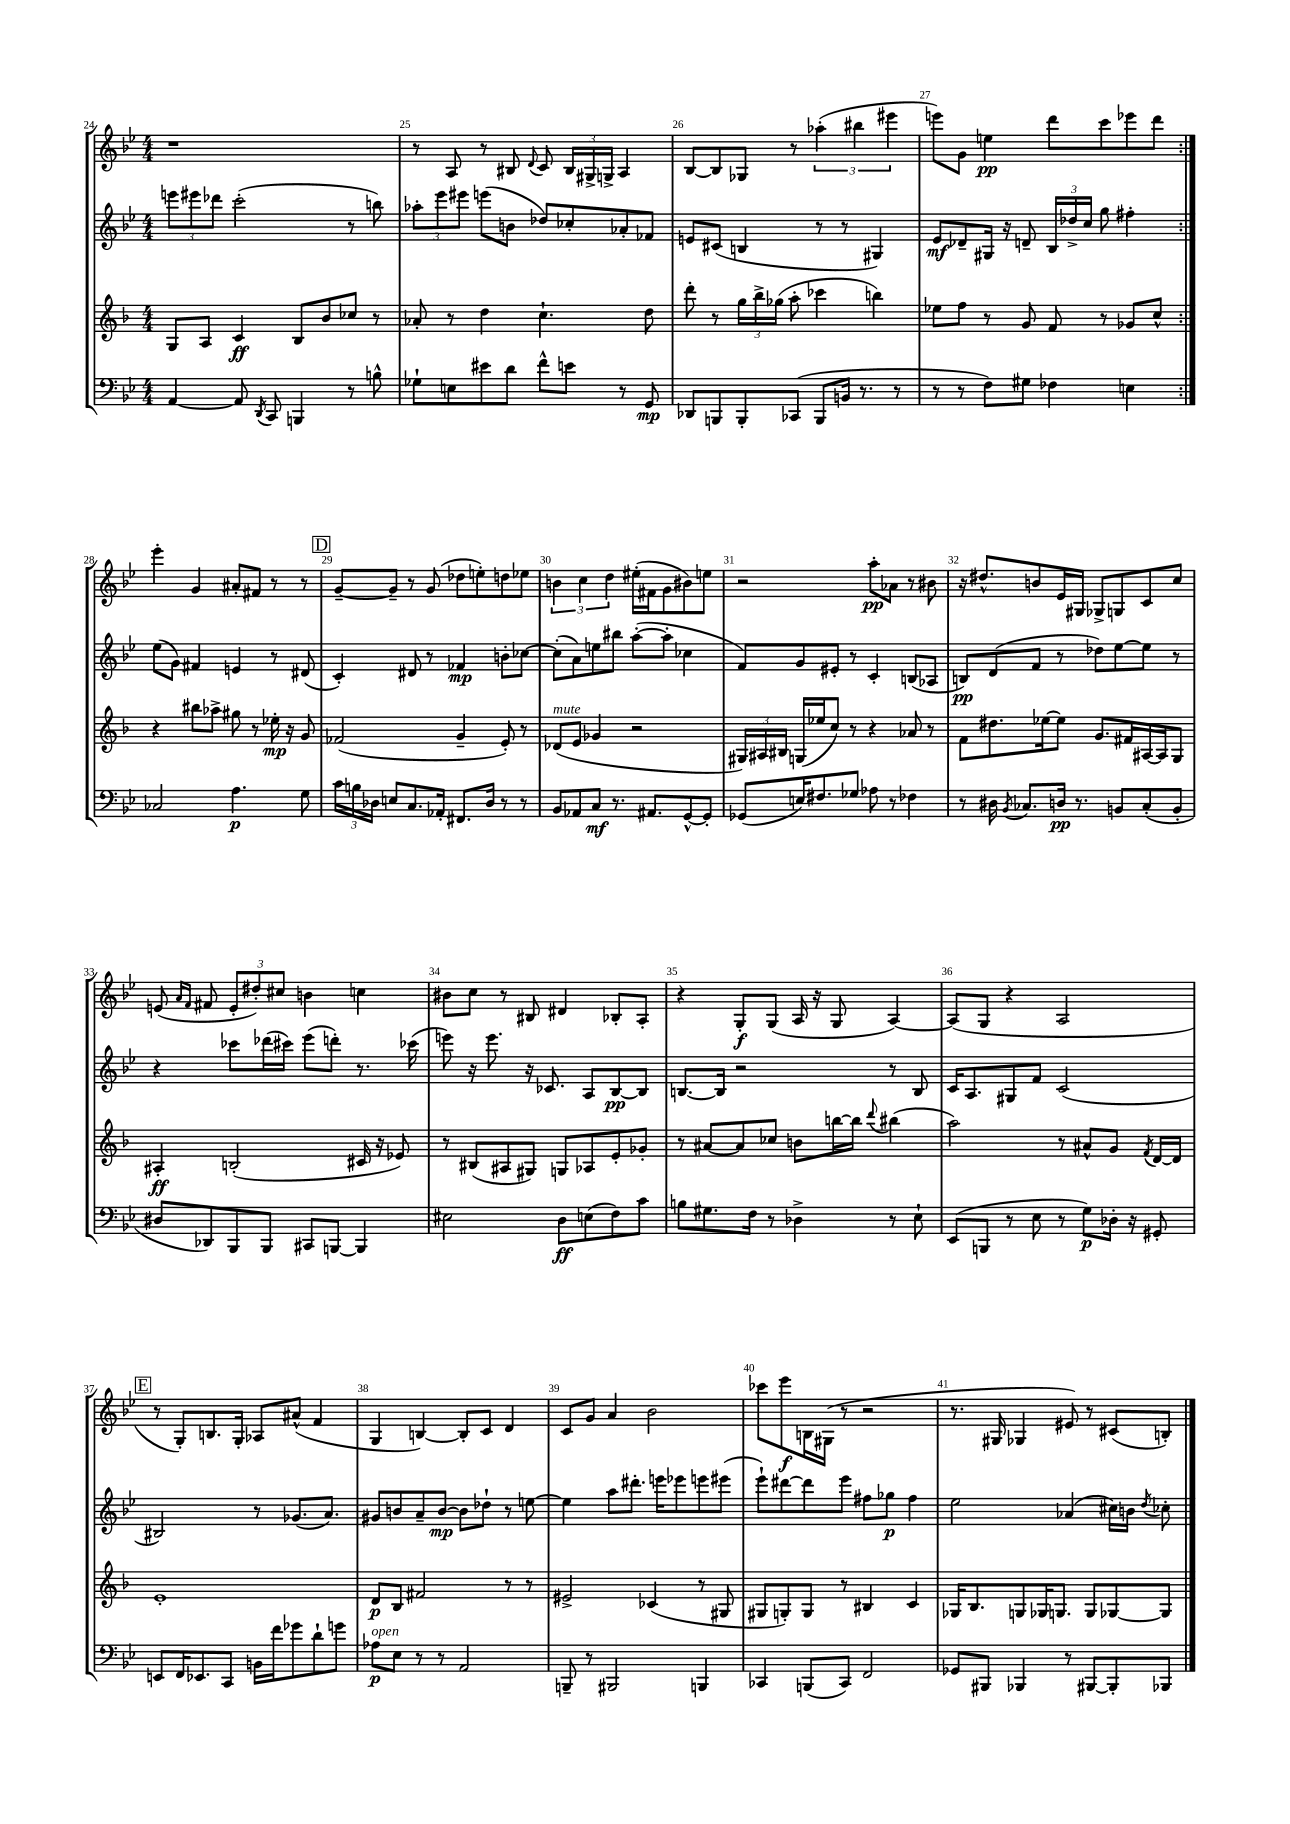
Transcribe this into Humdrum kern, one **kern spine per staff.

**kern	**dynam	**kern	**dynam	**kern	**dynam	**kern	**dynam
*part4	*part4	*part3	*part3	*part2	*part2	*part1	*part1
*staff4	*staff4	*staff3	*staff3	*staff2	*staff2	*staff1	*staff1
*clefF4	*	*clefG2	*	*clefG2	*	*clefG2	*
*k[b-e-]	*	*k[b-]	*	*k[b-e-]	*	*k[b-e-]	*
*M4/4	*	*M4/4	*	*M4/4	*	*M4/4	*
=24	=24	=24	=24	=24	=24	=24	=24
[4AA/	.	8G/L	.	12eeen\L	.	1r	.
.	.	.	.	12eee#X\	.	.	.
.	.	8A/J	.	.	.	.	.
.	.	.	.	12ddd-X\J	.	.	.
8AA/]	.	4c/	ff	(2ccc'\	.	.	.
8qDD/	.	.	.	.	.	.	.
8CC/	.	.	.	.	.	.	.
4BBBn/	.	8B-/L	.	.	.	.	.
.	.	8b-/	.	.	.	.	.
8r	.	8cc-X/J	.	8r	.	.	.
8Bn^^\	.	8r	.	8bbn\)	.	.	.
=25	=25	=25	=25	=25	=25	=25	=25
8G-X`\L	.	8a-X'/	.	12aa-X'\L	.	8r	.
.	.	.	.	12eee-\	.	.	.
8En\	.	8r	.	.	.	8A/	.
.	.	.	.	12eee#X\J	.	.	.
8e#X\	.	4dd\	.	(8eeen\L	.	8r	.
8d\J	.	.	.	8bn\J	.	8B#X/	.
.	.	.	.	.	.	8qqd/	.
8f^^\L	.	4.cc`\	.	8dd-X/L)	.	8c/	.
8en\J	.	.	.	8cc-X'/	.	24B#/LL	.
.	.	.	.	.	.	24G#X^/	.
.	.	.	.	.	.	24Gn^/JJ	.
8r	.	.	.	8a-X'/	.	4A/	.
8GG/	mp	8dd\	.	8f-X/J	.	.	.
=26	=26	=26	=26	=26	=26	=26	=26
8DD-X/L	.	8ddd'\	.	8en/L	.	[8B-/L	.
8BBBn/	.	8r	.	(8c#X/J	.	8B-/]	.
8BBB'/	.	24gg\LL	.	4Bn/	.	8G-X/J	.
.	.	24bb-^\	.	.	.	.	.
.	.	(24gg-X\JJ	.	.	.	.	.
(8CC-X/J	.	8aa'\	.	.	.	8r	.
8BBB/L	.	4ccc-X\	.	8r	.	(6aa-X'\	.
16BBn/Jk	.	.	.	8r	.	.	.
.	.	.	.	.	.	6bb#X\	.
8.r	.	.	.	.	.	.	.
.	.	4bbn\)	.	4G#X/)	.	.	.
.	.	.	.	.	.	6eee#X\	.
8r	.	.	.	.	.	.	.
=27	=27	=27	=27	=27	=27	=27	=27
8r	.	8ee-X\L	.	8e-/L	mf	8eeen\L)	.
8r	.	8ff\J	.	8d-X~/	.	8g\J	.
8F\L)	.	8r	.	16G#X/Jk	.	4een\	pp
.	.	.	.	16r	.	.	.
8G#X\J	.	8g/	.	8dn~/	.	.	.
4F-X\	.	8f/	.	24B-/LL	.	8ddd\L	.
.	.	.	.	24dd-X^/	.	.	.
.	.	.	.	24cc/JJ	.	.	.
.	.	8r	.	8gg\	.	8ccc\	.
4En\	.	8g-X/L	.	4ff#X'\	.	8eee-X\	.
.	.	8cc^^/J	.	.	.	8ddd\J	.
!!LO:LB:g=z
=28:|!	=28:|!	=28:|!	=28:|!	=28:|!	=28:|!	=28:|!	=28:|!
2C-X/	.	4r	.	(8ee-\L	.	4eee-'\	.
.	.	.	.	8g\J)	.	.	.
.	.	8bb#X\L	.	4f#X/	.	4g/	.
.	.	8aa-X^\J	.	.	.	.	.
4.A\	p	8gg#X\	.	4en/	.	8a#X'/L	.
.	.	8r	.	.	.	8f#X/J	.
.	.	16ee-X'\	mp	8r	.	8r	.
.	.	16r	.	.	.	.	.
8G\	.	8g/	.	(8d#X/	.	8r	.
!!LO:REH:place=s1:t=D
=29	=29	=29	=29	=29	=29	=29	=29
24c\LL	.	(2f-X/	.	4c'/)	.	[8g~/L	.
24Bn\	.	.	.	.	.	.	.
24D-X\JJ	.	.	.	.	.	.	.
8En/L	.	.	.	.	.	8g~/J]	.
8.C/	.	.	.	8d#X/	.	8r	.
.	.	.	.	8r	.	(8g/	.
16AA-X'/Jk	.	.	.	.	.	.	.
8.FF#X/L	.	4g~/	.	4f-X/	mp	8dd-X\L	.
.	.	.	.	.	.	8een'\)	.
16D-/Jk	.	.	.	.	.	.	.
8r	.	8e'/)	.	8bn'\L	.	8ddn\	.
8r	.	8r	.	[8cc-X\J	.	8ee-X\J	.
=30	=30	=30	=30	=30	=30	=30	=30
!	!	!LO:TX:a:i:t=mute	!	!	!	!	!
8BB-/L	.	(8d-X/L	.	(8cc-'\L]	.	6bn\	.
8AA-X/	.	8e/J	.	8a\)	.	.	.
.	.	.	.	.	.	6cc\	.
8C/J	mf	4g-X/	.	8een\	.	.	.
.	.	.	.	.	.	6dd\	.
8.r	.	.	.	8bb#X\J	.	.	.
.	.	2r	.	([8aa'\L	.	(16ee#X'\LL	.
8.AA#X/L	.	.	.	.	.	16f#X\J	.
.	.	.	.	8aa'\J]	.	8g\	.
[8GG^^/	.	.	.	4cc-X\	.	8b#X\)	.
8GG'/J]	.	.	.	.	.	8een\J	.
=31	=31	=31	=31	=31	=31	=31	=31
(8GG-X/L	.	24G#X/LL)	.	8f/L)	.	2r	.
.	.	24A#X/	.	.	.	.	.
.	.	24B#X/JJ	.	.	.	.	.
16En/K)	.	(16Gn/LL	.	8g/	.	.	.
8.F#X/	.	16ee-X/J	.	.	.	.	.
.	.	8cc/J)	.	8e#X'/J	.	.	.
8G-X/J	.	8r	.	8r	.	.	.
8A-X\	.	4r	.	4c'/	.	8aa'\L	pp
8r	.	.	.	.	.	8a-X\J	.
4F-X\	.	8a-X/	.	(8Bn/L	.	8r	.
.	.	8r	.	8A-X/J	.	8b#X\	.
=32	=32	=32	=32	=32	=32	=32	=32
8r	.	8f\L	.	8Bn/L)	pp	16r	.
.	.	.	.	.	.	8.dd#X^^/L	.
16D#X\	.	8.dd#X\	.	(8d/	.	.	.
8qBB-/	.	.	.	.	.	.	.
8.C-X/L	.	.	.	.	.	.	.
.	.	.	.	8f/J	.	8bn/	.
.	.	[16ee-X\k	.	.	.	.	.
16Dn/Jk	pp	8ee-\J]	.	8r	.	16e-/L	.
8.r	.	.	.	.	.	16G#X/JJ	.
.	.	8.g/L	.	8dd-X\L)	.	8G-X^/L	.
8BBn/L	.	.	.	[8ee-\	.	8Gn/	.
.	.	16f#X/L	.	.	.	.	.
(8C-'/	.	[16A#X/	.	8ee-\J]	.	8c/	.
.	.	16A#/J]	.	.	.	.	.
8BB'/J	.	8G/J	.	8r	.	8cc/J	.
!!LO:LB:g=z
=33	=33	=33	=33	=33	=33	=33	=33
8D#X/L	.	4A#X'/	ff	4r	.	(8en/	.
.	.	.	.	.	.	16qqa/LL	.
.	.	.	.	.	.	16qqf/JJ	.
8DD-X/)	.	.	.	.	.	8f#X/	.
8BBB-/	.	(2Bn'/	.	8ccc-X\L	.	12e'/L	.
.	.	.	.	.	.	12dd#X'/)	.
8BBB-/J	.	.	.	(16ddd-X\L	.	.	.
.	.	.	.	.	.	12cc#X/J	.
.	.	.	.	16ccc#X\JJ)	.	.	.
8CC#X/L	.	.	.	(8eee-\L	.	4bn\	.
[8BBBn/J	.	.	.	8dddn'\J)	.	.	.
4BBB/]	.	16c#X/	.	8.r	.	4ccn\	.
.	.	16r	.	.	.	.	.
.	.	8e-X/)	.	.	.	.	.
.	.	.	.	(16ccc-X\	.	.	.
=34	=34	=34	=34	=34	=34	=34	=34
2E#X\	.	8r	.	8eeen\)	.	8b#X\L	.
.	.	(8B#X/L	.	16r	.	8cc\J	.
.	.	.	.	8.eee\	.	.	.
.	.	8A#X/	.	.	.	8r	.
.	.	8G#X/J)	.	16r	.	8B#X/	.
.	.	.	.	8.c-X/	.	.	.
8D\L	ff	8Gn/L	.	.	.	4d#X/	.
(8En\	.	8A-X/	.	8A/L	.	.	.
8F\)	.	8e'/	.	[8B-/	pp	8B-X'/L	.
8c\J	.	8g-X'/J	.	8B-/J]	.	8A'/J	.
=35	=35	=35	=35	=35	=35	=35	=35
8Bn\L	.	8r	.	[8.Bn/L	.	4r	.
8.G#X\	.	[8a#X/L	.	.	.	.	.
.	.	.	.	16B/Jk]	.	.	.
.	.	8a#/]	.	2r	.	8G'/L	f
16F\Jk	.	.	.	.	.	.	.
8r	.	8cc-X/J	.	.	.	(8G/J	.
4D-X^\	.	8bn\L	.	.	.	16A/	.
.	.	.	.	.	.	16r	.
.	.	[16bbn\L	.	.	.	8G/	.
.	.	16bb\JJ]	.	.	.	.	.
.	.	8qqddd/	.	.	.	.	.
8r	.	(4bb#X\	.	8r	.	[4A/)	.
8E-`\	.	.	.	8B/	.	.	.
=36	=36	=36	=36	=36	=36	=36	=36
(8EE-/L	.	2aa\)	.	16c/KL	.	(8A/L]	.
.	.	.	.	8.A/	.	.	.
8BBBn/J	.	.	.	.	.	8G/J	.
8r	.	.	.	8G#X/	.	4r	.
8E-\	.	.	.	8f/J	.	.	.
8r	.	8r	.	(2c/	.	2A/	.
8G\L)	p	8a#X^^/L	.	.	.	.	.
16D-X'\Jk	.	8g/J	.	.	.	.	.
16r	.	.	.	.	.	.	.
.	.	8qf/	.	.	.	.	.
8GG#X'/	.	[16d/LL	.	.	.	.	.
.	.	16d/JJ]	.	.	.	.	.
!!LO:LB:g=z
!!LO:REH:place=s1:t=E
=37	=37	=37	=37	=37	=37	=37	=37
8EEn/L	.	1e'	.	2B#X/)	.	8r	.
16FF/K	.	.	.	.	.	8G'/L)	.
8.EE-X/	.	.	.	.	.	.	.
.	.	.	.	.	.	8.Bn/	.
8CC/J	.	.	.	.	.	.	.
.	.	.	.	.	.	16G'/Jk	.
16BBn\LL	.	.	.	8r	.	8A-X/L	.
16f\J	.	.	.	.	.	.	.
8g-X\	.	.	.	(8.g-X/L	.	(8a#X^^/J	.
8d`\	.	.	.	.	.	4f/	.
.	.	.	.	8.a/J)	.	.	.
8gn\J	.	.	.	.	.	.	.
=38	=38	=38	=38	=38	=38	=38	=38
!LO:TX:a:i:t=open	!	!	!	!	!	!	!
8A-X\L	p	8d/L	p	8g#X/L	.	4G/	.
8E-\J	.	8B-/J	.	8bn/	.	.	.
8r	.	2f#X/	.	8a~/	.	[4Bn/)	.
8r	.	.	.	[8b/J	mp	.	.
2AA/	.	.	.	8b\L]	.	8B'/L]	.
.	.	.	.	8dd-X`\J	.	8c/J	.
.	.	8r	.	8r	.	4d/	.
.	.	8r	.	[8een\	.	.	.
=39	=39	=39	=39	=39	=39	=39	=39
8BBBn~/	.	2e#X^/	.	4ee\]	.	8c/L	.
8r	.	.	.	.	.	8g/J	.
2BBB#X/	.	.	.	8aa\L	.	4a/	.
.	.	.	.	8.ddd#X'\J	.	.	.
.	.	(4c-X/	.	.	.	2b-\	.
.	.	.	.	16eeen\KL	.	.	.
.	.	.	.	8eee-X\	.	.	.
4BBBn/	.	8r	.	8eeen\	.	.	.
.	.	8G#X/	.	(8eee#X\J	.	.	.
=40	=40	=40	=40	=40	=40	=40	=40
4CC-X/	.	8G#X/L	.	8eee-`\L)	.	8ccc-X\L	.
.	.	8Gn'/)	.	[8ddd#X\	.	8eee-\	f
(8BBBn/L	.	8G/J	.	8ddd#\]	.	16Bn\L	.
.	.	.	.	.	.	(16G#X\JJ	.
8CC-/J)	.	8r	.	8eee-\J	.	8r	.
2FF/	.	4B#X/	.	8ff#X\L	.	2r	.
.	.	.	.	8gg-X\J	p	.	.
.	.	4c/	.	4ff#\	.	.	.
=41	=41	=41	=41	=41	=41	=41	=41
8GG-X/L	.	16G-X/KL	.	2ee-\	.	8.r	.
.	.	8.B-/	.	.	.	.	.
8BBB#X/J	.	.	.	.	.	.	.
.	.	.	.	.	.	16G#X/	.
4BBB-X/	.	8Gn/	.	.	.	4G-X/	.
.	.	16G-X/K	.	.	.	.	.
.	.	8.Gn/J	.	.	.	.	.
8r	.	.	.	(4a-X/	.	8e#X/)	.
[8BBB#X/L	.	8G/L	.	.	.	8r	.
8BBB#'/]	.	[8G-X/	.	16cc#X\LL)	.	(8c#X/L	.
.	.	.	.	16bn\JJ	.	.	.
.	.	.	.	8qdd/	.	.	.
8BBB-X/J	.	8G-/J]	.	8cc-X'\	.	8Bn'/J)	.
==	==	==	==	==	==	==	==
*-	*-	*-	*-	*-	*-	*-	*-
